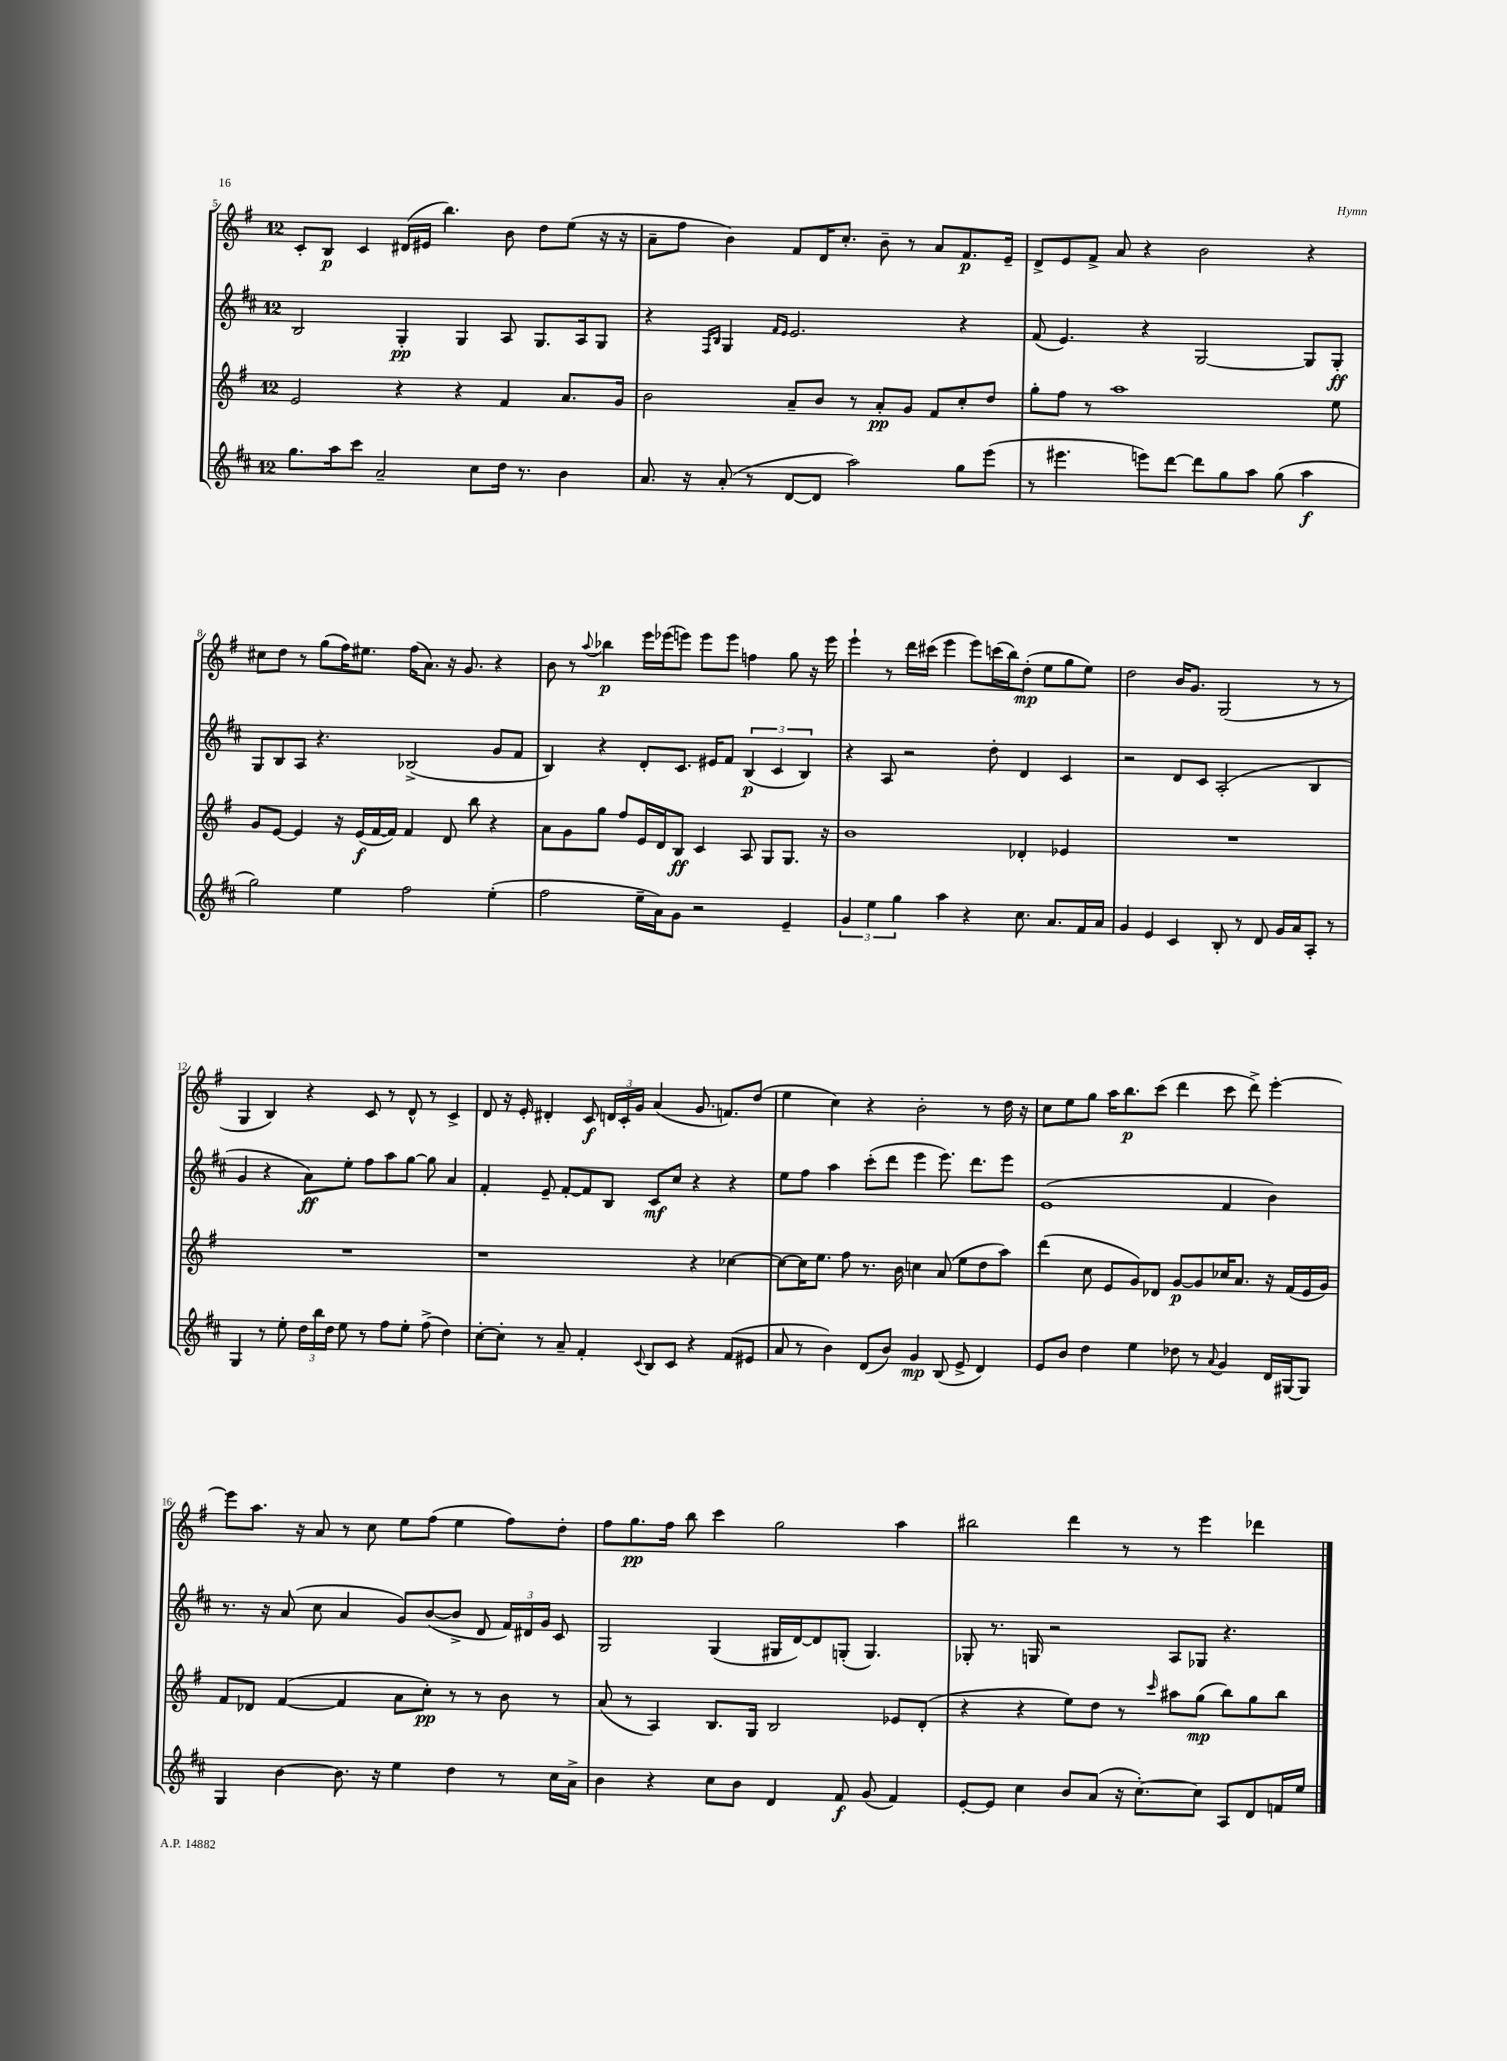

**kern	**dynam	**kern	**dynam	**kern	**dynam	**kern	**dynam
*part4	*part4	*part3	*part3	*part2	*part2	*part1	*part1
*staff4	*staff4	*staff3	*staff3	*staff2	*staff2	*staff1	*staff1
*clefG2	*	*clefG2	*	*clefG2	*	*clefG2	*
*k[f#c#]	*	*k[f#]	*	*k[f#c#]	*	*k[f#]	*
*M12/8	*	*M12/8	*	*M12/8	*	*M12/8	*
=5	=5	=5	=5	=5	=5	=5	=5
8.gg\L	.	2e/	.	2B/	.	8c'/L	.
.	.	.	.	.	.	8B/J	p
16aa\k	.	.	.	.	.	.	.
8ccc#\J	.	.	.	.	.	4c/	.
2a~/	.	.	.	.	.	.	.
.	.	4r	.	4G'/	pp	(16d#X/LL	.
.	.	.	.	.	.	16e#X/JJ	.
.	.	.	.	.	.	4.bb\)	.
.	.	4r	.	4G/	.	.	.
8cc#\L	.	.	.	.	.	.	.
16dd\Jk	.	4f#/	.	8A/	.	8b\	.
8.r	.	.	.	.	.	.	.
.	.	.	.	8.G/L	.	8dd\L	.
4b\	.	8.a/L	.	.	.	(8ee\J	.
.	.	.	.	16A/k	.	.	.
.	.	.	.	8G/J	.	16r	.
.	.	16g/Jk	.	.	.	16r	.
=6	=6	=6	=6	=6	=6	=6	=6
8.a/	.	2b\	.	4r	.	8a~\L	.
.	.	.	.	.	.	8ff#\J	.
16r	.	.	.	.	.	.	.
.	.	.	.	16qqF#/LL	.	.	.
.	.	.	.	16qqB/JJ	.	.	.
(8a'/	.	.	.	4G/	.	4b\)	.
8r	.	.	.	.	.	.	.
.	.	.	.	16qqf#/LL	.	.	.
.	.	.	.	16qqe/JJ	.	.	.
[8d/L	.	8a~/L	.	2.e/	.	8f#/L	.
8d/J]	.	8b/J	.	.	.	16d/K	.
.	.	.	.	.	.	8.cc'/J	.
2aa\)	.	8r	.	.	.	.	.
.	.	8a'/L	pp	.	.	8b~\	.
.	.	8g/J	.	.	.	8r	.
.	.	8f#/L	.	.	.	8a/L	.
8gg\L	.	8cc'/	.	4r	.	8.f#/	p
(8eee\J	.	8dd/J	.	.	.	.	.
.	.	.	.	.	.	16e~/Jk	.
=7	=7	=7	=7	=7	=7	=7	=7
8r	.	8gg'\L	.	(8f#/	.	8d^/L	.
4.eee#X\	.	8ff#\J	.	4.e/)	.	8e/	.
.	.	8r	.	.	.	8f#^/J	.
.	.	1aa	.	.	.	8a/	.
8eeen\L)	.	.	.	4r	.	4r	.
[8ddd\J	.	.	.	.	.	.	.
8ddd\L]	.	.	.	[2G/	.	2b\	.
8gg\	.	.	.	.	.	.	.
8aa\J	.	.	.	.	.	.	.
(8gg\	.	.	.	.	.	.	.
4aa\	f	.	.	8G/L]	.	4r	.
.	.	8ee\	.	8G'/J	ff	.	.
!!LO:LB:g=z
=8	=8	=8	=8	=8	=8	=8	=8
2gg\)	.	8g/L	.	8G/L	.	8cc#X\L	.
.	.	[8e/J	.	8B/	.	8dd\J	.
.	.	4e/]	.	8A/J	.	8r	.
.	.	.	.	4.r	.	(8gg\L	.
4ee\	.	16r	.	.	.	16ff#\K)	.
.	.	(16e/LL	f	.	.	8.ee#X\J	.
.	.	[16f#/	.	.	.	.	.
.	.	16f#/JJ])	.	.	.	.	.
2ff#\	.	4f#/	.	(2B-X^/	.	(16ff#\KL	.
.	.	.	.	.	.	8.a\J)	.
.	.	8d/	.	.	.	16r	.
.	.	.	.	.	.	8.g/	.
.	.	8bb\	.	.	.	.	.
(4ee'\	.	4r	.	8g/L	.	4r	.
.	.	.	.	8f#/J	.	.	.
=9	=9	=9	=9	=9	=9	=9	=9
2ff#\	.	8a\L	.	4B/)	.	8b\	.
.	.	8g\	.	.	.	8r	.
.	.	.	.	.	.	8qqaa/	.
.	.	8gg\J	.	4r	.	4bb-X\	p
.	.	8ff#/L	.	.	.	.	.
16ee~\LL	.	16e/L	.	8d'/L	.	16eee\LL	.
16a\J)	.	16d/J	.	.	.	(16eee-X\J	.
8g\J	.	8B/J	ff	8.c#/J	.	8eeen\J)	.
2r	.	4c/	.	.	.	8eee\L	.
.	.	.	.	16e#X/KL	.	.	.
.	.	.	.	8f#/J	.	8eee\J	.
.	.	8A/	.	(6B/	p	4ffn\	.
.	.	8G/L	.	.	.	.	.
.	.	.	.	6c#/	.	.	.
4e~/	.	8.G/J	.	.	.	8gg\	.
.	.	.	.	6B/)	.	.	.
.	.	.	.	.	.	16r	.
.	.	16r	.	.	.	16eee\	.
=10	=10	=10	=10	=10	=10	=10	=10
6g/	.	1b	.	4r	.	4eee`\	.
6ee\	.	.	.	.	.	.	.
.	.	.	.	8A/	.	8r	.
6gg\	.	.	.	.	.	.	.
.	.	.	.	2r	.	16ddd\LL	.
.	.	.	.	.	.	(16ccc#X\JJ	.
4aa\	.	.	.	.	.	4eee\	.
4r	.	.	.	.	.	8eee\L)	.
.	.	.	.	8dd'\	.	(16cccn\L	.
.	.	.	.	.	.	16bb\J)	.
8.cc#\	.	4d-X'/	.	4d/	.	(8dd'\J	mp
.	.	.	.	.	.	8ee\L	.
8.a/L	.	.	.	.	.	.	.
.	.	4e-X/	.	4c#/	.	8gg\	.
16f#/L	.	.	.	.	.	8ee\J)	.
16a/JJ	.	.	.	.	.	.	.
=11	=11	=11	=11	=11	=11	=11	=11
4g/	.	1.r	.	2r	.	2dd\	.
4e/	.	.	.	.	.	.	.
4c#/	.	.	.	8d/L	.	16b/KL	.
.	.	.	.	.	.	8.g/J	.
.	.	.	.	8c#/J	.	.	.
8B'/	.	.	.	(2A'/	.	(2G/	.
8r	.	.	.	.	.	.	.
8d/	.	.	.	.	.	.	.
16g/LL	.	.	.	.	.	.	.
16a/J	.	.	.	.	.	.	.
8A'/J	.	.	.	4B/	.	8r	.
8r	.	.	.	.	.	8r	.
!!LO:LB:g=z
=12	=12	=12	=12	=12	=12	=12	=12
4G/	.	1.r	.	4g/	.	4G/	.
8r	.	.	.	4r	.	4B/)	.
8ee'\	.	.	.	.	.	.	.
24dd\LL	.	.	.	8a\L)	ff	4r	.
24bb\	.	.	.	.	.	.	.
24dd\JJ	.	.	.	.	.	.	.
8ee\	.	.	.	8ee'\J	.	.	.
8r	.	.	.	8ff#\L	.	8c/	.
8ff#\L	.	.	.	8aa\	.	8r	.
8ee'\J	.	.	.	[8gg\J	.	8d^^/	.
(8ff#^\	.	.	.	8gg\]	.	8r	.
4dd\)	.	.	.	4a/	.	4c^/	.
=13	=13	=13	=13	=13	=13	=13	=13
[8cc#'\L	.	1r	.	4f#'/	.	8d/	.
8cc#'\J]	.	.	.	.	.	16r	.
.	.	.	.	.	.	16e'/	.
8r	.	.	.	8e~/	.	4d#X'/	.
8a~/	.	.	.	[8f#'/L	.	.	.
4f#'/	.	.	.	8f#/]	.	8c/	f
.	.	.	.	8B/J	.	24dn/LL	.
.	.	.	.	.	.	24c'/	.
.	.	.	.	.	.	24g/JJ	.
8qqc#/	.	.	.	.	.	.	.
8B/L	.	.	.	8c#/L	mf	(4a/	.
8c#/J	.	.	.	8cc#/J	.	.	.
4r	.	4r	.	4r	.	8.g/	.
.	.	.	.	.	.	8.fn/L)	.
(8f#/L	.	[4cc-X\	.	4r	.	.	.
8e#X/J	.	.	.	.	.	(8dd/J	.
=14	=14	=14	=14	=14	=14	=14	=14
8a/	.	8cc-\L_	.	8ee\L	.	4ee\	.
8r	.	16cc-\K]	.	8ff#\J	.	.	.
.	.	8.ee\J	.	.	.	.	.
4b\)	.	.	.	4aa\	.	4cc\)	.
.	.	8ff#\	.	.	.	.	.
(8d/L	.	8.r	.	(8ccc#'\L	.	4r	.
8b/J)	.	.	.	8ddd\J	.	.	.
.	.	16b\	.	.	.	.	.
4g/	mp	4ccn\	.	4eee\	.	2b'\	.
(8B/	.	(8a/	.	8.eee\)	.	.	.
8e^/	.	8ee\L	.	.	.	.	.
.	.	.	.	8.ddd\L	.	.	.
4d/)	.	8dd\	.	.	.	8r	.
.	.	8aa\J)	.	8eee\J	.	16dd\	.
.	.	.	.	.	.	16r	.
=15	=15	=15	=15	=15	=15	=15	=15
8e/L	.	(4ddd\	.	(1e	.	8cc\L	.
8b/J	.	.	.	.	.	8ee\	.
4dd\	.	8cc\	.	.	.	8gg\J	.
.	.	8e/L	.	.	.	16aa\KL	.
.	.	.	.	.	.	8.bb\	p
4ee\	.	8g/)	.	.	.	.	.
.	.	8d-X/J	.	.	.	(8ccc\J	.
8dd-X\	.	[8g/L	p	.	.	4ddd\	.
8r	.	8g/]	.	.	.	.	.
8qqa/	.	.	.	.	.	.	.
4g/	.	16cc-X/K	.	4f#/	.	8ccc\	.
.	.	8.a/J	.	.	.	.	.
.	.	.	.	.	.	8ddd^\)	.
16d/LL	.	16r	.	4b\)	.	[4eee'\	.
[16G#X/J	.	(16f#/LL	.	.	.	.	.
8G#/J]	.	16e/	.	.	.	.	.
.	.	16g/JJ)	.	.	.	.	.
!!LO:LB:g=z
=16	=16	=16	=16	=16	=16	=16	=16
4G/	.	8f#/L	.	8.r	.	8eee\L]	.
.	.	8d-X/J	.	.	.	8.aa\J	.
.	.	.	.	16r	.	.	.
[4b\	.	([4f#/	.	(8a/	.	.	.
.	.	.	.	.	.	16r	.
.	.	.	.	8cc#\	.	8a/	.
8.b\]	.	4f#/]	.	4a/	.	8r	.
.	.	.	.	.	.	8cc\	.
16r	.	.	.	.	.	.	.
4ee\	.	8a\L	.	8g/L)	.	8ee\L	.
.	.	8cc'\J)	pp	([8b/	.	(8ff#\J	.
4dd\	.	8r	.	8b^/J]	.	4ee\	.
.	.	8r	.	8d/	.	.	.
8r	.	8b\	.	24f#/LL)	.	8ff#\L)	.
.	.	.	.	24d#X/	.	.	.
.	.	.	.	24g/JJ	.	.	.
16cc#\LL	.	8r	.	8c#/	.	8dd'\J	.
16a^\JJ	.	.	.	.	.	.	.
=17	=17	=17	=17	=17	=17	=17	=17
4b\	.	(8a/	.	2G/	.	8ff#\L	.
.	.	8r	.	.	.	8.gg\	pp
4r	.	4A/)	.	.	.	.	.
.	.	.	.	.	.	16ff#\Jk	.
.	.	.	.	.	.	8bb\	.
8cc#\L	.	8.B/L	.	(4G/	.	4ccc\	.
8b\J	.	.	.	.	.	.	.
.	.	16G/Jk	.	.	.	.	.
4d/	.	2B/	.	16G#X/LL	.	2gg\	.
.	.	.	.	[16d/J)	.	.	.
.	.	.	.	8d/]	.	.	.
8f#/	f	.	.	(8Gn'/J	.	.	.
(8g/	.	.	.	4.G/)	.	.	.
4f#/)	.	8e-X/L	.	.	.	4aa\	.
.	.	(8d'/J	.	.	.	.	.
=18	=18	=18	=18	=18	=18	=18	=18
[8e'/L	.	4r	.	8G-X'/	.	2bb#X\	.
8e/J]	.	.	.	8.r	.	.	.
4cc#\	.	4r	.	.	.	.	.
.	.	.	.	16Gn/	.	.	.
.	.	.	.	2r	.	.	.
8b/L	.	8ee\L)	.	.	.	4ddd\	.
(8a/J	.	8dd\J	.	.	.	.	.
16r	.	8r	.	.	.	8r	.
[8.cc#'\L)	.	.	.	.	.	.	.
.	.	16qqccc/	.	.	.	.	.
.	.	8aa#X\L	.	8A/L	.	8r	.
8cc#\J]	.	(8gg\J	mp	8G-X/J	.	4eee\	.
8A/L	.	8bb\L)	.	4.r	.	.	.
8d/	.	8gg\	.	.	.	4ddd-X\	.
16fn/L	.	8bb\J	.	.	.	.	.
16ee/JJ	.	.	.	.	.	.	.
==	==	==	==	==	==	==	==
*-	*-	*-	*-	*-	*-	*-	*-
